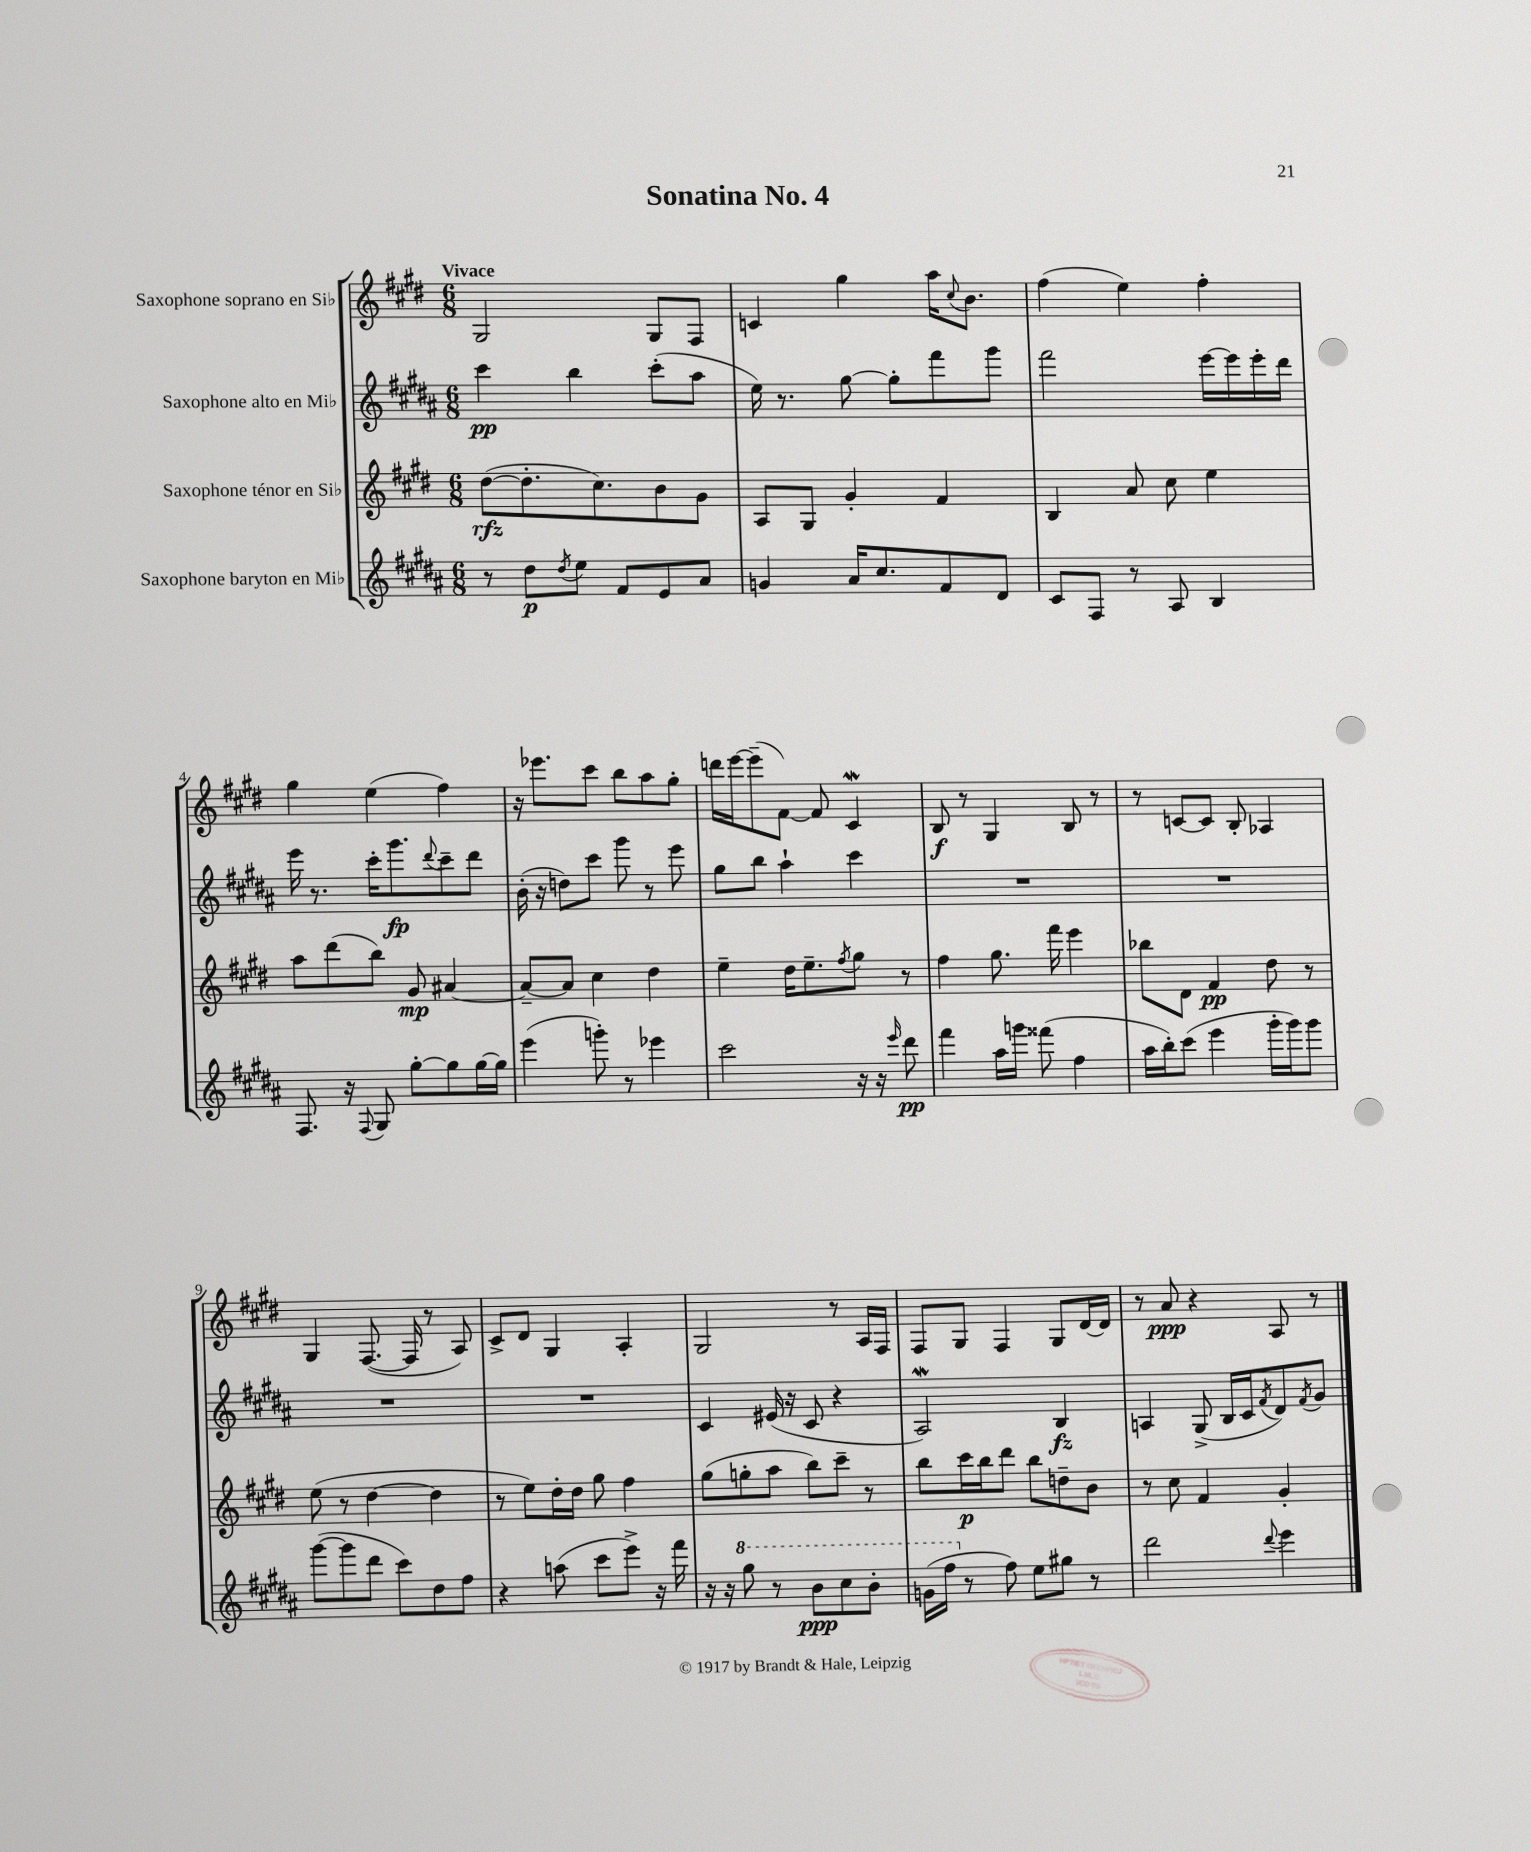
\header { title = "Sonatina No. 4" }
<<
\new StaffGroup <<
\new Staff = "s0" \with { instrumentName = "Saxophone soprano en Sib" } {
    \clef treble \key e \major \numericTimeSignature \time 6/8 \tempo "Vivace"
    gis2 gis8 fis8 |
    c'4 gis''4 a''16 \appoggiatura { cis''8 } b'8. |
    fis''4( e''4) fis''4-. |
    gis''4 e''4( fis''4) |
    r16 ees'''8. cis'''8 b''8 a''8 gis''8-. |
    d'''16 e'''16~ e'''8--( fis'8~) fis'8 cis'4\mordent |
    b8\f r8 gis4 b8 r8 |
    r8 c'8~ c'8 b8-. aes4 |
    gis4 fis8.~( fis16 r8 a8) |
    cis'8-> dis'8 gis4 a4-. |
    gis2 r8 a16 fis16 |
    fis8 gis8 fis4 gis8 dis'16~ dis'16 |
    r8 a'8\ppp r4 a8 r8 \bar "|." |
}
\new Staff = "s1" \with { instrumentName = "Saxophone alto en Mib" } {
    \clef treble \key b \major \numericTimeSignature \time 6/8
    cis'''4\pp b''4 cis'''8-.( ais''8 |
    e''16) r8. gis''8~ gis''8-. fis'''8 gis'''8 |
    fis'''2 e'''16~ e'''16 e'''16-. dis'''16 |
    e'''16 r8. cis'''16-. gis'''8.\fp \appoggiatura { dis'''8 } cis'''8-- dis'''8 |
    b'16-.( r16 d''8) cis'''8 gis'''8 r8 e'''8 |
    gis''8 b''8 ais''4-! cis'''4 |
    R2. |
    R2. |
    R2. |
    R2. |
    cis'4 eis'16( r16 cis'8 r4 |
    ais2\mordent) b4\fz |
    a4 gis8->( b16 cis'16 \acciaccatura { fis'8 } dis'8) \acciaccatura { fis'8 } gis'8 \bar "|." |
}
\new Staff = "s2" \with { instrumentName = "Saxophone ténor en Sib" } {
    \clef treble \key e \major \numericTimeSignature \time 6/8
    dis''8~\rfz( dis''8.-. cis''8.) b'8 gis'8 |
    a8 gis8 gis'4-. fis'4 |
    b4 a'8 cis''8 e''4 |
    a''8 dis'''8( b''8) gis'8\mp ais'4~ |
    ais'8~-- ais'8 cis''4 dis''4 |
    e''4-- dis''16 e''8.-- \acciaccatura { fis''8 } gis''8 r8 |
    fis''4 gis''8. fis'''16 e'''4 |
    bes''8 dis'8 fis'4\pp dis''8 r8 |
    e''8( r8 dis''4~ dis''4 |
    r8 e''8) dis''16-. dis''16 gis''8 fis''4 |
    gis''8( g''8-. a''8 b''8) cis'''8-- r8 |
    b''8 cis'''16\p b''16 dis'''8 b''8 d''8-- b'8 |
    r8 cis''8 fis'4 gis'4-. \bar "|." |
}
\new Staff = "s3" \with { instrumentName = "Saxophone baryton en Mib" } {
    \clef treble \key b \major \numericTimeSignature \time 6/8
    r8 dis''8\p \acciaccatura { dis''8 } e''8 fis'8 e'8 ais'8 |
    g'4 ais'16 cis''8. fis'8 dis'8 |
    cis'8 fis8 r8 ais8 b4 |
    fis8. r16 \appoggiatura { fis8 } gis8 gis''8~-. gis''8 gis''16~ gis''16 |
    e'''4( g'''8-.) r8 ees'''4 |
    cis'''2 r16 r16 \grace { e'''16 } dis'''8\pp |
    fis'''4 ais''16 g'''16 fisis'''8( fis''4 |
    ais''16 b''16-.) cis'''8( e'''4 gis'''16-. gis'''16) gis'''8 |
    gis'''8~( gis'''8 dis'''8 cis'''8) dis''8 fis''8 |
    r4 a''8( cis'''8 e'''8->) r16 fis'''16 |
    r16 r16 \ottava #1 gis'''8 r8 b''8\ppp cis'''8 b''8-. |
    g''16( fis'''16 \ottava #0 r8 fis''8) e''8 gis''8 r8 |
    dis'''2 \appoggiatura { dis'''8 } e'''4 \bar "|." |
}
>>
>>
